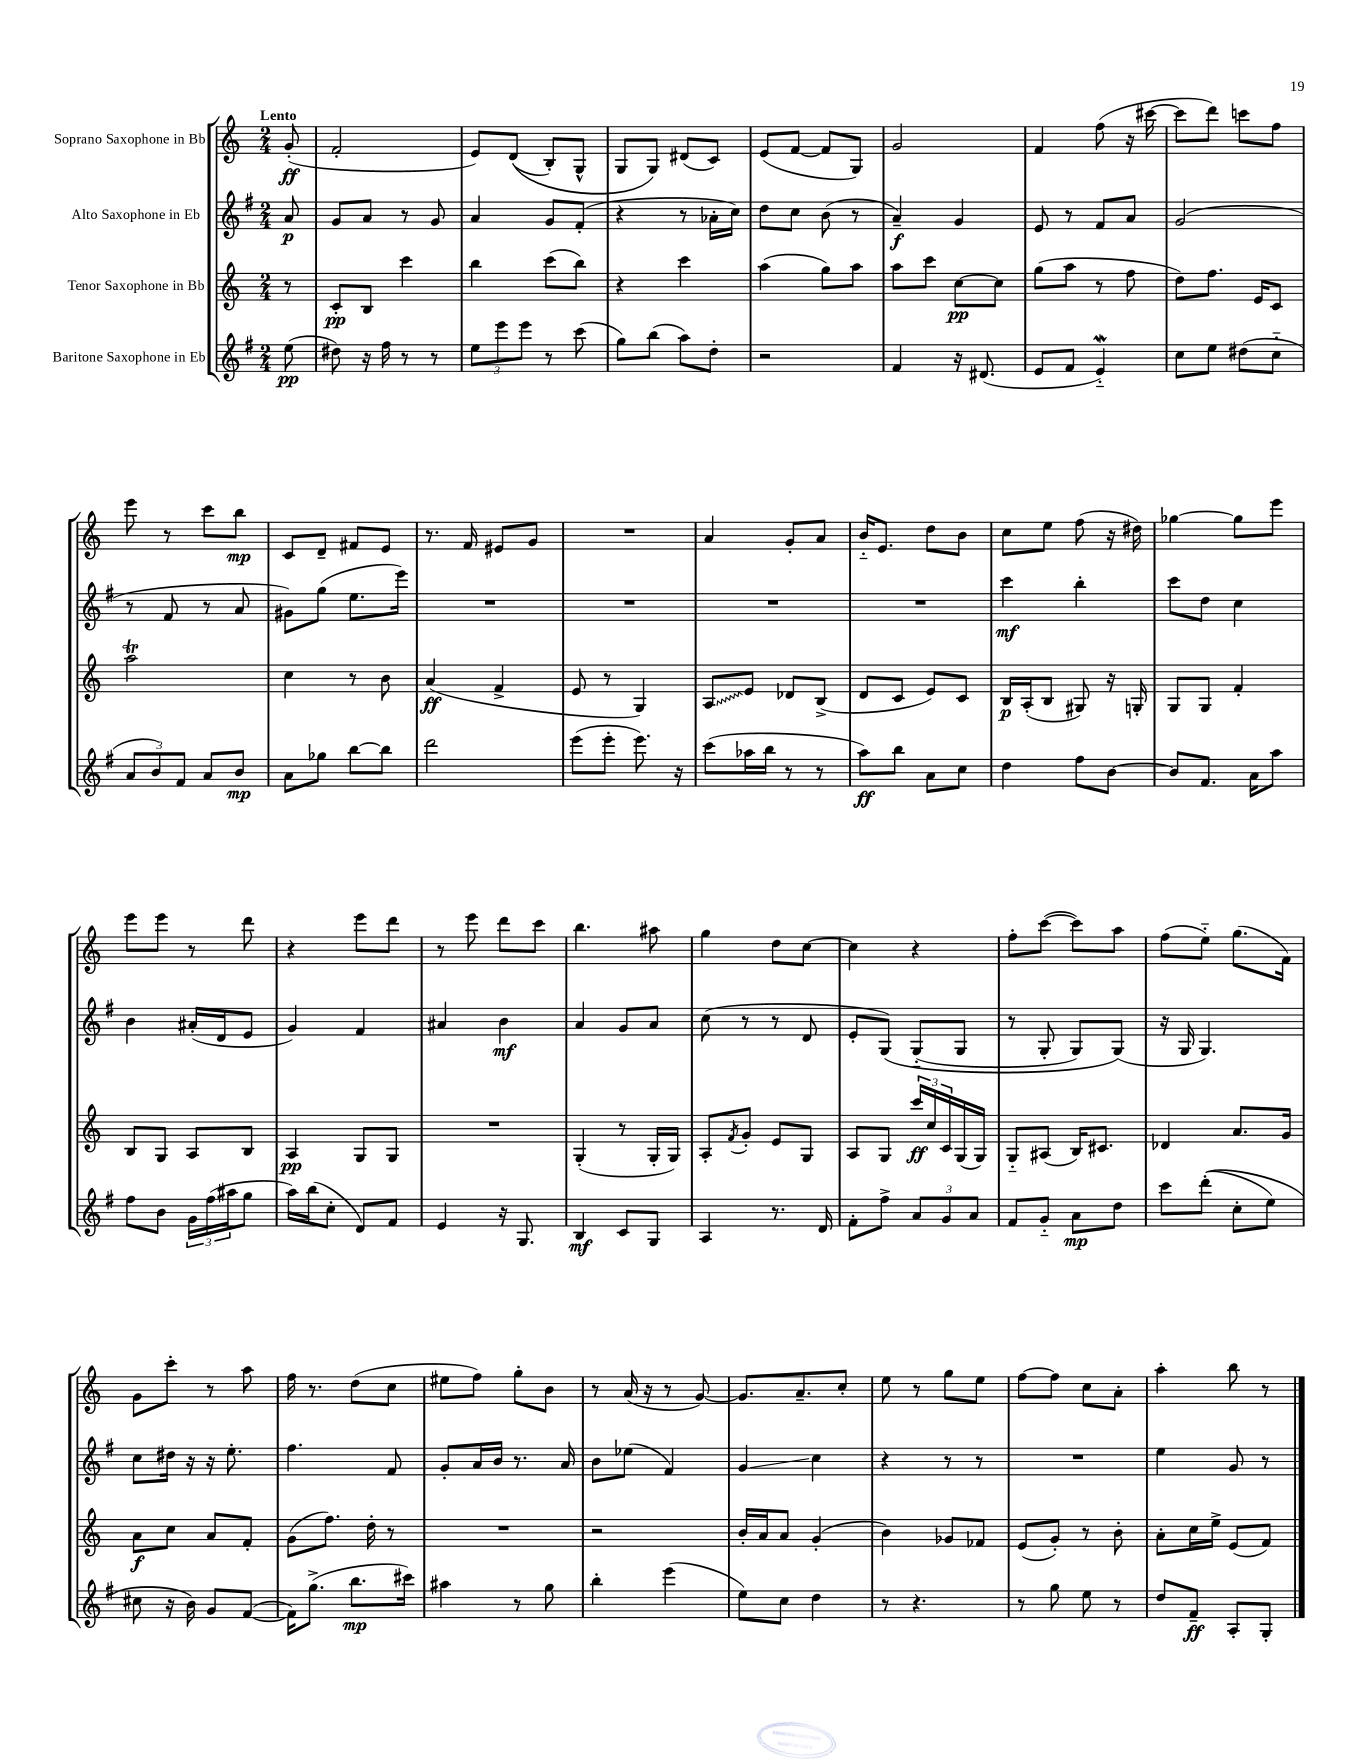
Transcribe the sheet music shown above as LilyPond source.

<<
\new StaffGroup <<
\new Staff = "s0" \with { instrumentName = "Soprano Saxophone in Bb" } {
    \clef treble \key c \major \numericTimeSignature \time 2/4 \partial 8 \tempo "Lento"
    g'8-.\ff( |
    f'2-. |
    e'8) d'8(\( b8-.) g8-^ |
    g8 g8\) dis'8( c'8) |
    e'8( f'8~ f'8 g8) |
    g'2 |
    f'4 f''8( r16 cis'''16~ |
    cis'''8 d'''8) c'''8 f''8 |
    e'''8 r8 c'''8 b''8\mp |
    c'8 d'8-- fis'8 e'8 |
    r8. f'16 eis'8 g'8 |
    R2 |
    a'4 g'8-. a'8 |
    b'16-_ e'8. d''8 b'8 |
    c''8 e''8 f''8( r16 dis''16) |
    ges''4~ ges''8 e'''8 |
    e'''8 e'''8 r8 d'''8 |
    r4 e'''8 d'''8 |
    r8 e'''8 d'''8 c'''8 |
    b''4. ais''8 |
    g''4 d''8 c''8~ |
    c''4 r4 |
    f''8-. c'''8~( c'''8) a''8 |
    f''8( e''8-_) g''8.( f'16) |
    g'8 c'''8-. r8 a''8 |
    f''16 r8. d''8( c''8 |
    eis''8 f''8) g''8-. b'8 |
    r8 a'16( r16 r8 g'8~) |
    g'8. a'8.-- c''8-. |
    e''8 r8 g''8 e''8 |
    f''8~ f''8 c''8 a'8-. |
    a''4-. b''8 r8 \bar "|." |
}
\new Staff = "s1" \with { instrumentName = "Alto Saxophone in Eb" } {
    \clef treble \key g \major \numericTimeSignature \time 2/4 \partial 8
    a'8\p |
    g'8 a'8 r8 g'8 |
    a'4 g'8 fis'8-.( |
    r4 r8 aes'16-. c''16) |
    d''8 c''8 b'8( r8 |
    a'4--\f) g'4 |
    e'8 r8 fis'8 a'8 |
    g'2( |
    r8 fis'8 r8 a'8 |
    gis'8) g''8( e''8. e'''16) |
    R2 |
    R2 |
    R2 |
    R2 |
    c'''4\mf b''4-. |
    c'''8 d''8 c''4 |
    b'4 ais'16-.( d'16 e'8 |
    g'4) fis'4 |
    ais'4 b'4\mf |
    a'4 g'8 a'8 |
    c''8( r8 r8 d'8 |
    e'8-. g8)\( g8-_( g8 |
    r8 g8-. g8) g8(\) |
    r16 g16 g4.) |
    c''8 dis''16 r16 r16 e''8.-. |
    fis''4. fis'8 |
    g'8-. a'16 b'16 r8. a'16 |
    b'8 ees''8( fis'4) |
    g'4\glissando c''4 |
    r4 r8 r8 |
    R2 |
    e''4 g'8 r8 \bar "|." |
}
\new Staff = "s2" \with { instrumentName = "Tenor Saxophone in Bb" } {
    \clef treble \key c \major \numericTimeSignature \time 2/4 \partial 8
    r8 |
    c'8-.\pp b8 c'''4 |
    b''4 c'''8( b''8) |
    r4 c'''4 |
    a''4( g''8) a''8 |
    a''8 c'''8 c''8~\pp c''8 |
    g''8( a''8 r8 f''8 |
    d''8) f''8. e'16 c'8 |
    a''2\trill |
    c''4 r8 b'8 |
    a'4\ff( f'4-> |
    e'8 r8 g4) |
    \once \override Glissando.style = #'zigzag a8\glissando e'8 des'8 b8->( |
    d'8 c'8 e'8) c'8 |
    b16\p a16-.( b8 gis8) r16 g16-. |
    g8 g8 f'4-. |
    b8 g8 a8 b8 |
    a4\pp g8 g8 |
    R2 |
    g4-.( r8 g16-. g16) |
    a8-. \acciaccatura { f'8 } g'8-. e'8 g8 |
    a8 g8 \tuplet 3/2 { c'''16\ff c''16 c'16 } g16( g16) |
    g8-_ ais8( b16) cis'8. |
    des'4 a'8. g'16 |
    a'8\f c''8 a'8 f'8-. |
    g'8( f''8.) d''16-. r8 |
    R2 |
    r2 |
    b'16-. a'16 a'8 g'4-.( |
    b'4) ges'8 fes'8 |
    e'8( g'8-.) r8 b'8-. |
    a'8-. c''16 e''16-> e'8( f'8) \bar "|." |
}
\new Staff = "s3" \with { instrumentName = "Baritone Saxophone in Eb" } {
    \clef treble \key g \major \numericTimeSignature \time 2/4 \partial 8
    e''8\pp( |
    dis''8) r16 fis''16 r8 r8 |
    \tuplet 3/2 { e''8 e'''8 e'''8 } r8 c'''8( |
    g''8) b''8( a''8) d''8-. |
    r2 |
    fis'4 r16 dis'8.( |
    e'8 fis'8 e'4-_\mordent) |
    c''8 e''8 dis''8( c''8-_ |
    \tuplet 3/2 { a'8 b'8) fis'8 } a'8 b'8\mp |
    a'8 ges''8 b''8~ b''8 |
    d'''2 |
    e'''8( e'''8-. e'''8.) r16 |
    c'''8( aes''16 b''16 r8 r8 |
    a''8\ff) b''8 a'8 c''8 |
    d''4 fis''8 b'8~ |
    b'8 fis'8. a'16 a''8 |
    fis''8 b'8 \tuplet 3/2 { g'16 fis''16( ais''16 } g''8 |
    a''16) b''16( c''8-. d'8) fis'8 |
    e'4 r16 g8. |
    b4\mf c'8 g8 |
    a4 r8. d'16 |
    fis'8-. fis''8-> \tuplet 3/2 { a'8 g'8 a'8 } |
    fis'8 g'8-_ a'8\mp d''8 |
    c'''8 d'''8-.(\( c''8-. e''8) |
    cis''8 r16 b'16\) g'8 fis'8~( |
    fis'16) g''8.->( b''8.\mp cis'''16) |
    ais''4 r8 g''8 |
    b''4-. e'''4( |
    e''8) c''8 d''4 |
    r8 r4. |
    r8 g''8 e''8 r8 |
    d''8 fis'8--\ff a8-. g8-. \bar "|." |
}
>>
>>
\layout { \context { \Score \remove "Bar_number_engraver" } }
